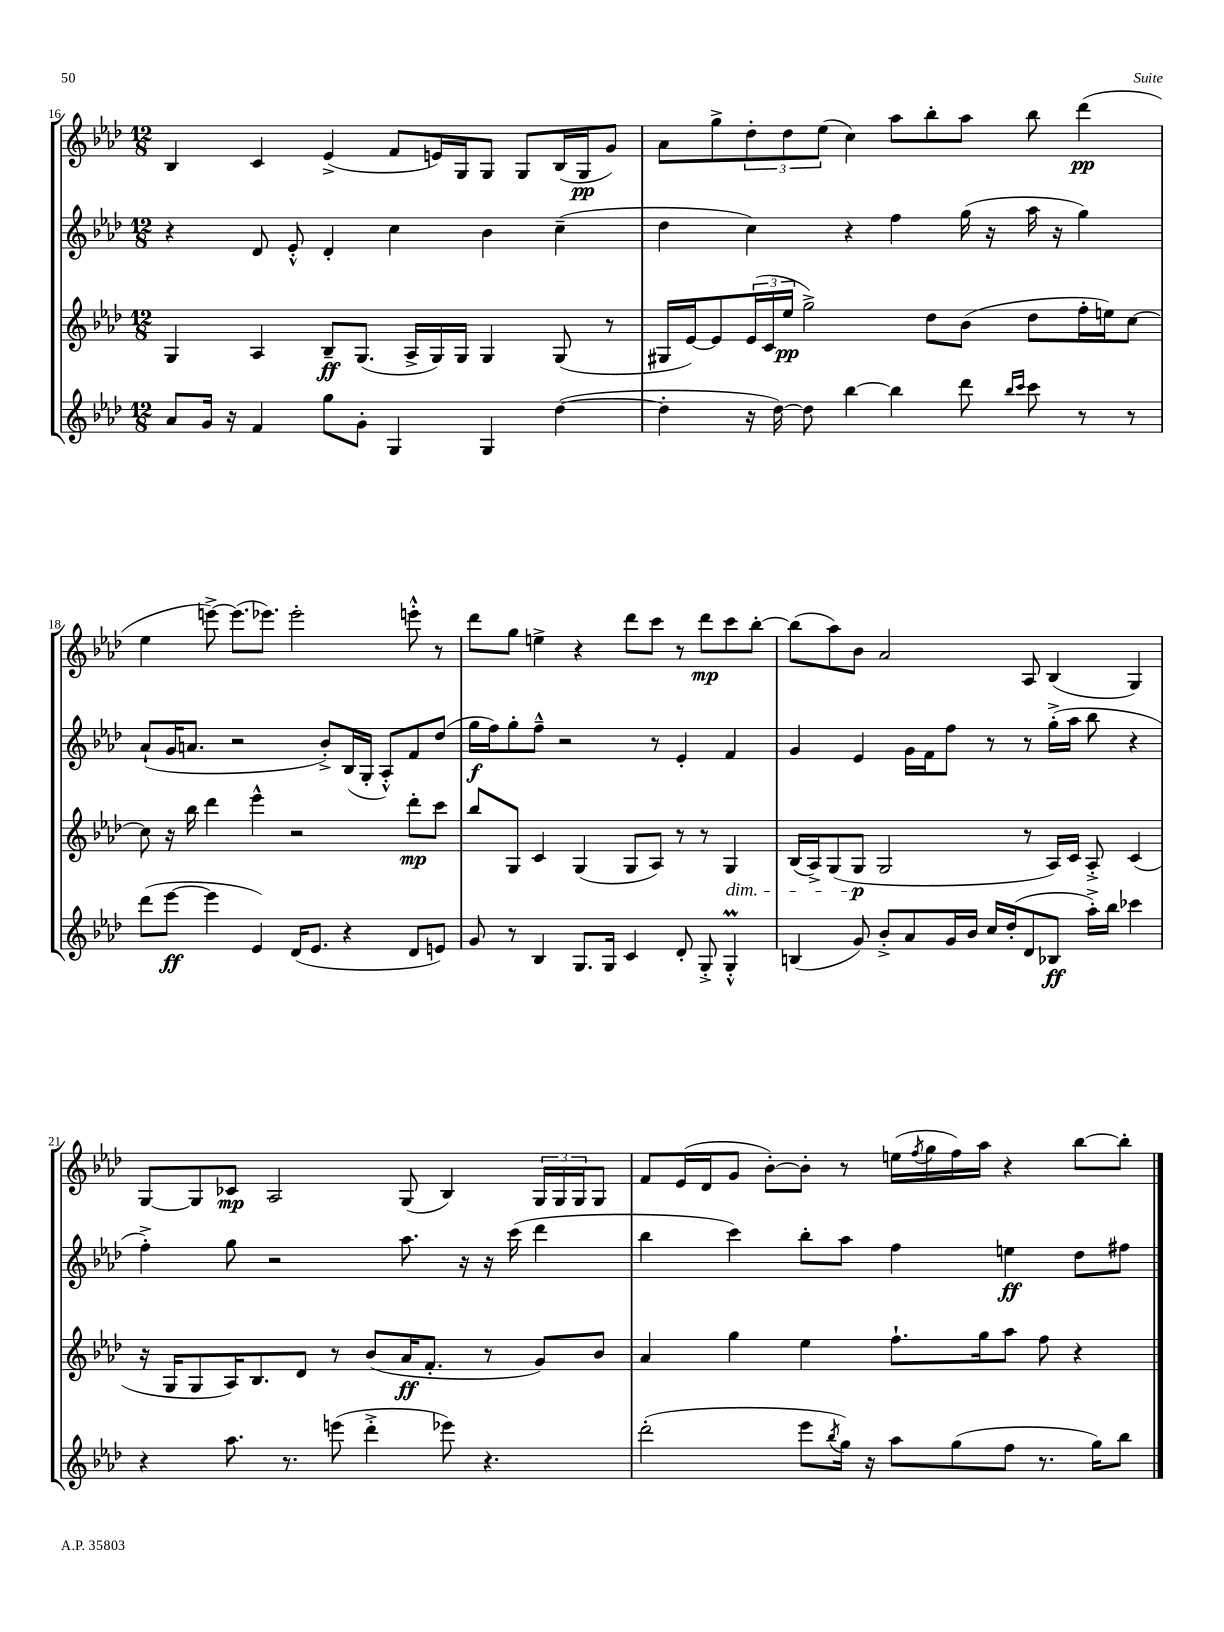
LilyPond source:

<<
\new StaffGroup <<
\new Staff = "s0" {
    \clef treble \key aes \major \numericTimeSignature \time 12/8
    bes4 c'4 ees'4->( f'8 e'16) g16 g8 g8 bes16( g16\pp g'8) |
    aes'8 g''8-> \tuplet 3/2 { des''8-. des''8 ees''8( } c''4) aes''8 bes''8-. aes''8 bes''8 des'''4\pp( |
    ees''4 e'''8~->) e'''8.( ees'''8.) ees'''2-. e'''8-.-^ r8 |
    des'''8 g''8 e''4-> r4 des'''8 c'''8 r8 des'''8\mp c'''8 bes''8~-. |
    bes''8( aes''8) bes'8 aes'2 aes8 bes4( g4) |
    g8~ g8 ces'8\mp aes2 g8( bes4) \tuplet 3/2 { g16 g16 g16 } g8 |
    f'8 ees'16( des'16 g'8 bes'8~-.) bes'8-. r8 e''16( \acciaccatura { f''8 } g''16 f''16) aes''16 r4 bes''8~ bes''8-. \bar "|." |
}
\new Staff = "s1" {
    \clef treble \key aes \major \numericTimeSignature \time 12/8
    r4 des'8 ees'8-.-^ des'4-. c''4 bes'4 c''4--( |
    des''4 c''4) r4 f''4 g''16( r16 aes''16 r16 g''4) |
    aes'8-!( g'16 a'8. r2 bes'8-.->) bes16( g16-. aes8-.-^) f'8 des''8( |
    g''16\f f''16) g''8-. f''8---^ r2 r8 ees'4-. f'4 |
    g'4 ees'4 g'16 f'16 f''8 r8 r8 g''16-.->( aes''16 bes''8 r4 |
    f''4-.->) g''8 r2 aes''8. r16 r16 c'''16( des'''4 |
    bes''4 c'''4) bes''8-. aes''8 f''4 e''4\ff des''8 fis''8 \bar "|." |
}
\new Staff = "s2" {
    \clef treble \key aes \major \numericTimeSignature \time 12/8
    g4 aes4 bes8--\ff g8.( aes16-> g16) g16 g4 g8( r8 |
    gis16 ees'16~) ees'8 \tuplet 3/2 { ees'16( c'16 ees''16\pp } g''2->) des''8 bes'8( des''8 f''16-. e''16) c''8~ |
    c''8 r16 bes''16 des'''4 ees'''4-^ r2 des'''8-.\mp c'''8 |
    bes''8 g8 c'4 g4( g8 aes8) r8 r8 g4\dim |
    bes16( aes16->) g8( g8\p\! g2 r8 aes16) c'16 aes8-.-> c'4( |
    r16 g16 g8 aes16) bes8. des'8 r8 bes'8( aes'16\ff f'8.-. r8 g'8) bes'8 |
    aes'4 g''4 ees''4 f''8.-! g''16 aes''8 f''8 r4 \bar "|." |
}
\new Staff = "s3" {
    \clef treble \key aes \major \numericTimeSignature \time 12/8
    aes'8 g'16 r16 f'4 g''8 g'8-. g4 g4 des''4~( |
    des''4-. r16 des''16~) des''8 bes''4~ bes''4 des'''8 \grace { bes''16 c'''16 } c'''8 r8 r8 |
    des'''8( ees'''8~\ff ees'''4 ees'4) des'16( ees'8. r4 des'8 e'8) |
    g'8 r8 bes4 g8. g16 c'4 des'8-. g8-.-> g4-.-^\prall |
    b4( g'8) bes'8-.-> aes'8 g'16 bes'16 c''16 des''16-.( des'8 bes8\ff aes''16-.->) bes''16 ces'''4 |
    r4 aes''8. r8. e'''8( des'''4-.-> ees'''8) r4. |
    des'''2-.( ees'''8 \acciaccatura { bes''8 } g''16) r16 aes''8 g''8( f''8 r8. g''16) bes''8 \bar "|." |
}
>>
>>
\layout { \context { \Score currentBarNumber = #16 } }
